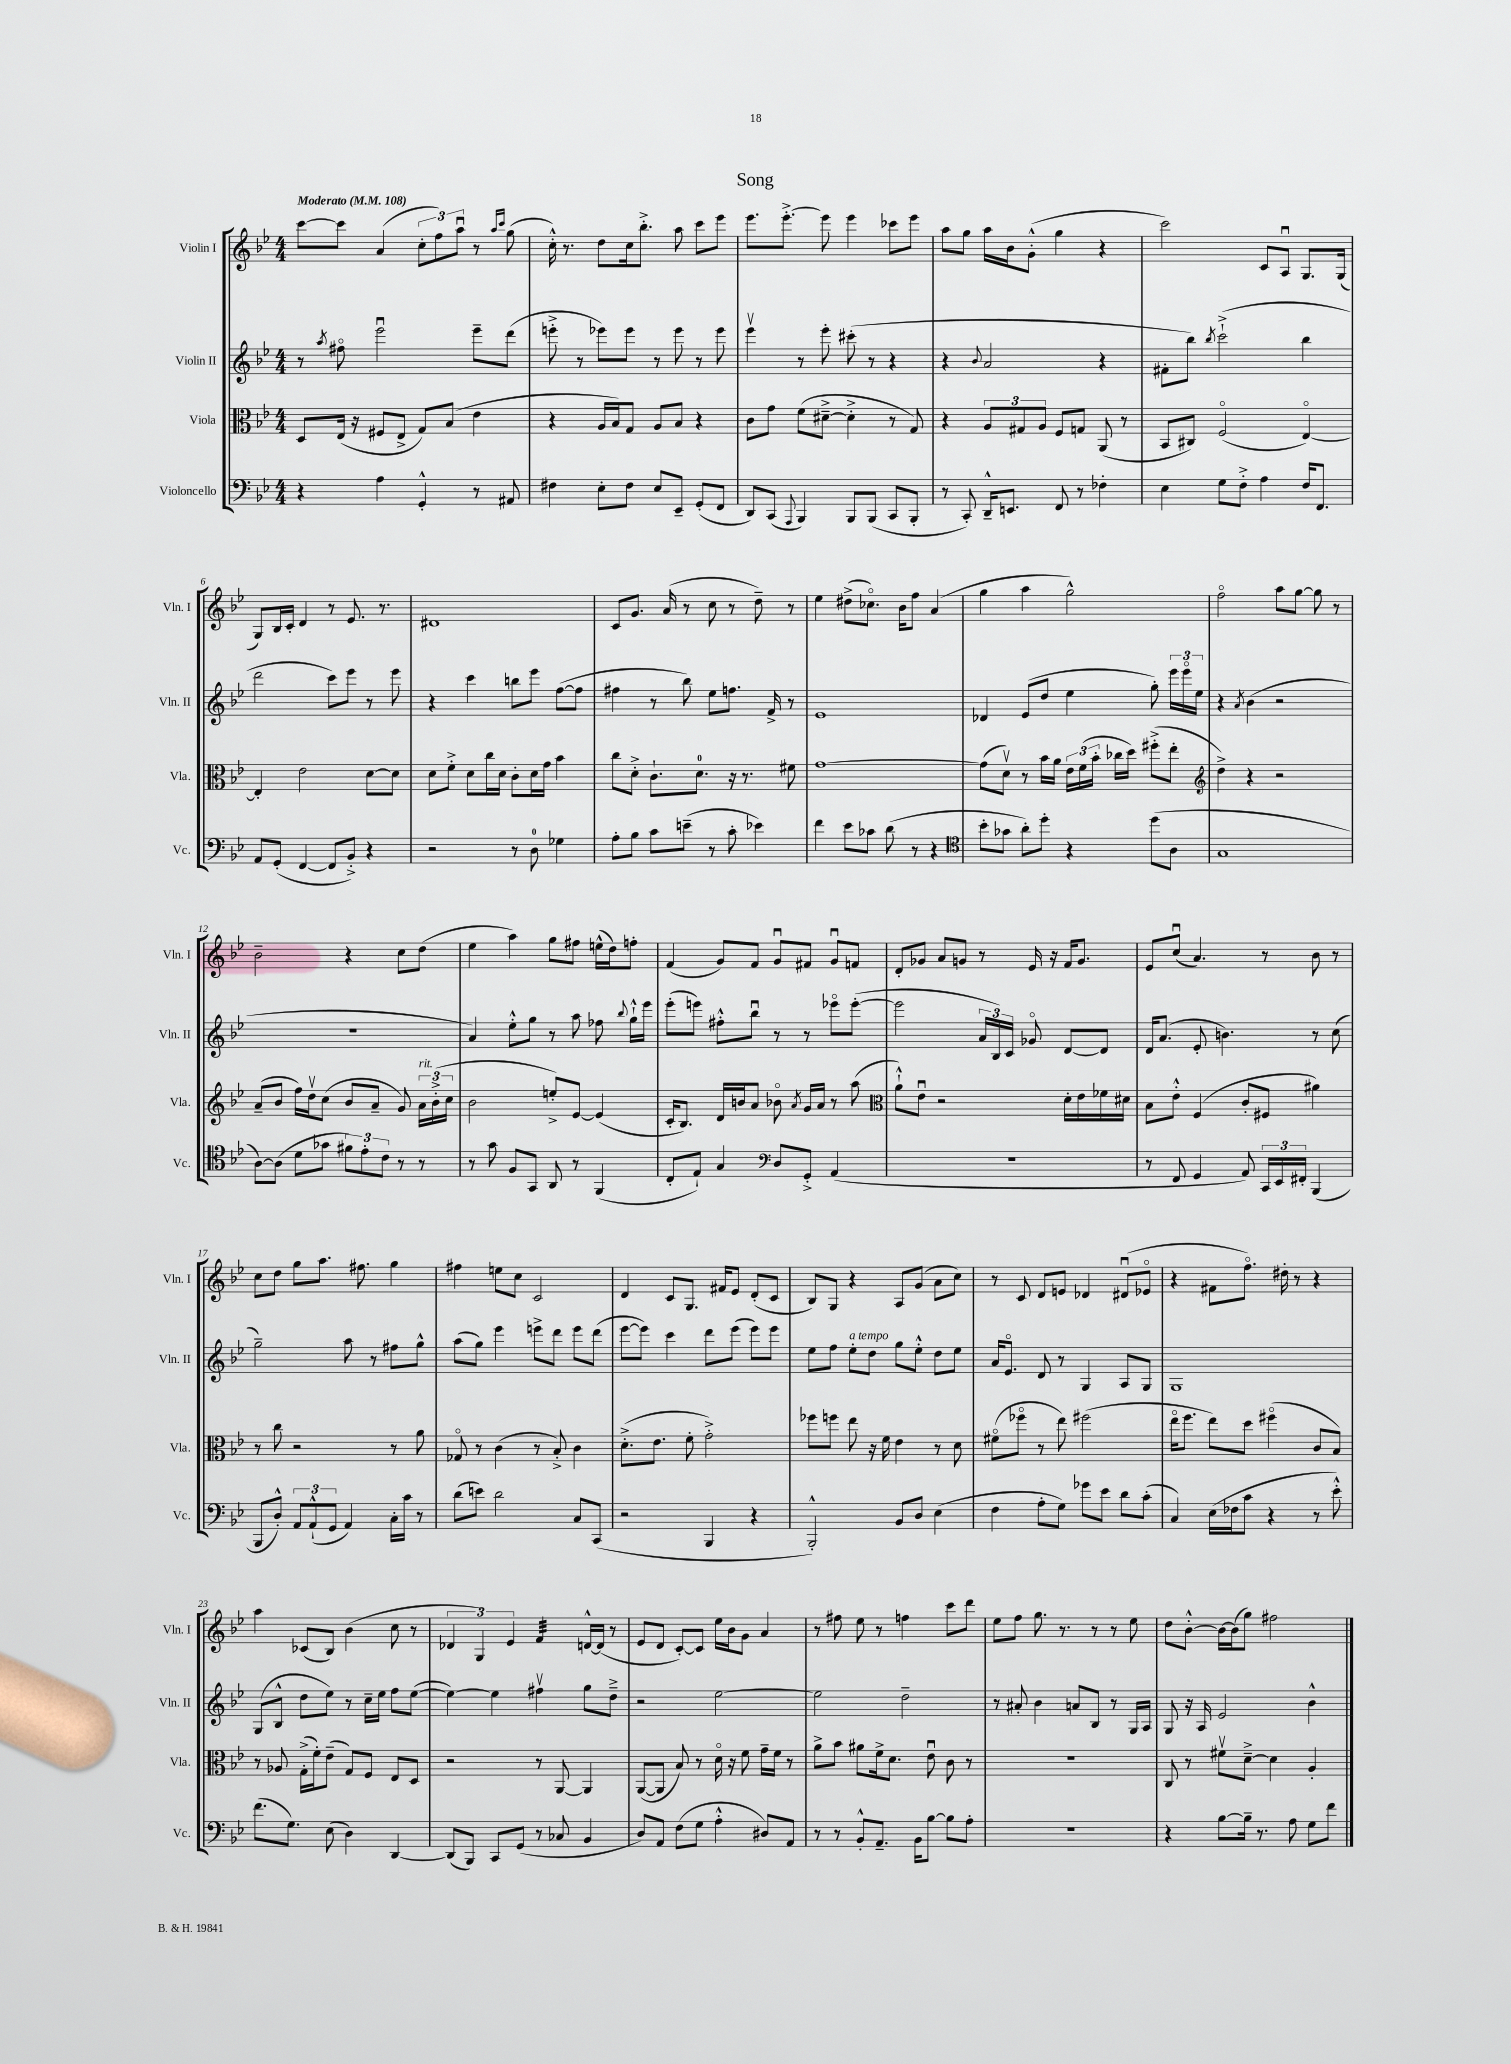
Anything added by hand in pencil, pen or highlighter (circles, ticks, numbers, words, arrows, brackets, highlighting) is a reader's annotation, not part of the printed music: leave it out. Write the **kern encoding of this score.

**kern	**kern	**kern	**kern
*staff4	*staff3	*staff2	*staff1
*clefF4	*clefC3	*clefG2	*clefG2
*k[b-e-]	*k[b-e-]	*k[b-e-]	*k[b-e-]
*M4/4	*M4/4	*M4/4	*M4/4
*MM108	*MM108	*MM108	*MM108
4r	8D	8r	[8ccc
.	.	8qaa	.
.	(16E-	8ff#o	8ccc]
.	16r	.	.
4A	8F#	2eee-u	(4a
.	8E-^	.	.
4GG'^^	8G)	.	12cc'
.	.	.	12ff)
.	(8B-	.	.
.	.	.	12aau
8r	4e-	8eee-~	8r
.	.	.	16qqaa
.	.	.	16qqccc
8AA#	.	(8ddd	(8gg
=	=	=	=
4F#	4r	8eee'^	16cc'^^)
.	.	.	8.r
.	.	8r	.
8E-'	16A	8eee-)	8dd
.	16B-)	.	.
8F#	8G	8eee-	16cc
.	.	.	8.bb-'^
8E-	8A	8r	.
8EE-~	8B-	8eee-	8aa
(8GG'	4r	8r	8ccc
8FF	.	8eee-	8eee-
=	=	=	=
8DD)	8c	4eee-v	8.eee-
(8CC	8g	.	.
.	.	.	[8.eee-'^
8qqAAA	.	.	.
4BBB-)	(8f	8r	.
.	[8d#~^	8eee-'	8eee-]
8BBB-	4d#'^]	(8ccc#'	4eee-
(8BBB-	.	8r	.
8CC	8r	4r	8ccc-
8BBB-'	8G)	.	8eee-
=	=	=	=
8r	4r	4r	8aa
8CC')	.	.	8gg
.	.	8qqb-	.
16DD~^^	12A	2a	16aa
8.EE	.	.	16b-
.	12G#	.	.
.	.	.	(8g'^^
.	12A	.	.
8FF	8F	.	4gg
8r	8G	.	.
4F-'	(8AA	4r	4r
.	8r	.	.
=	=	=	=
4E-	8BB-	8f#'	2ccc)
.	8C#)	8bb-)	.
.	.	8qbb-	.
8G	(2Fo	(2ccc`^	.
8F'^	.	.	.
4A	.	.	8c
.	.	.	8Au
16F	[4E-o)	4bb-	8.G
8.FF	.	.	.
.	.	.	(16G
=	=	=	=
8AA	4E-']	2ddd	8G)
(8GG'	.	.	16B-
.	.	.	16c'
[4FF	2e-	.	4d
8FF]	.	8ccc)	8r
8BB-'^)	.	8eee-	8.e-
4r	[8d	8r	.
.	.	.	8.r
.	8d]	8eee-	.
=	=	=	=
2r	8d	4r	1d#
.	8f'^	.	.
.	8d	4ccc	.
.	16cc	.	.
.	16d	.	.
8r	8c'	8bb	.
8D	16d	8eee-	.
.	16g	.	.
4G-	4b-	([8ff	.
.	.	8ff]	.
=	=	=	=
8A'	8cc	4ff#	8c
8B-	8d'^	.	8.g
8c	8.c`	8r	.
.	.	.	(16a
(8e~	.	8bb-)	8r
.	8.d	.	.
8r	.	8ee-	8cc
8c'	16r	8.ff	8r
.	8.r	.	.
4e-)	.	.	8dd~)
.	.	16f^	.
.	8f#	8r	8r
=	=	=	=
4f	[1g	1e-	4ee-
8e-	.	.	(8dd#^
8c-	.	.	8.cc-o)
(8d	.	.	.
.	.	.	16b-
8r	.	.	8ff
4r	.	.	(4a
=	=	=	=
*clefC4	*	*	*
8b-'	(8g]	4d-	4gg
8g-	8dv)	.	.
8a')	8r	(8e-	4aa
8dd'	16b-	8dd	.
.	16a	.	.
4r	24e-	4ee-	2gg^^)
.	(24f	.	.
.	24b-'	.	.
.	16cc-	.	.
.	16dd)	.	.
(8dd	(8ff#'^	8gg')	.
8A	8ee-'	24eee-	.
.	.	24eee-o	.
.	.	24ee-	.
=	=	=	=
*	*clefG2	*	*
1G	4dd^)	4r	2ffo
.	.	8qa	.
.	4r	(4b-	.
.	2r	2r	8aa
.	.	.	[8gg
.	.	.	8gg]
.	.	.	8r
=	=	=	=
[8A)	(8a~	1r	2b-~
(8A]	8b-	.	.
8d	16ff)	.	.
.	16ddv	.	.
8g-	(8cc	.	.
12f#)	8b-	.	4r
12e-'	.	.	.
.	8a~	.	.
12c	.	.	.
8r	8g)	.	8cc
8r	24a	.	(8dd
.	(24b-'^	.	.
.	24cc	.	.
=	=	=	=
8r	2b-	4a)	4ee-
8g	.	.	.
8F	.	8ee-'^^	4aa)
8GG	.	8gg	.
8AA	8ee'^)	8r	8gg
8r	[8e-	8aa	8ff#
(4FF	(4e-]	8ff-	(16ee^^
.	.	.	16dd)
.	.	8qqbb-	.
.	.	16gg`^^	8ff'
.	.	16eee-	.
=	=	=	=
8C'	16c'	(8eee-'	(4f
.	8.B-)	.	.
8E-`)	.	8eee)	.
4G	16d	8ff#'^^	8g)
.	16b	.	.
.	8a	8bb-u	8f
*clefF4	*	*	*
8D	8b-o	8r	8gu
.	8qa	.	.
8GG'^	16g	8r	8f#
.	16a	.	.
(4AA	8r	8eee-o	8gu
.	(8aa	([8eee-'	8f
=	=	=	=
*	*clefC3	*	*
1r	8a`^^)	2eee-]	8d'
.	8e-u	.	8g-
.	2r	.	8a
.	.	.	8g
.	.	24a	8r
.	.	24B-)	.
.	.	24c	.
.	.	8g-o	16e-
.	.	.	16r
.	16d'	[8d	16f
.	16e-	.	8.g
.	16f-	8d]	.
.	16d#	.	.
=	=	=	=
8r	8B-	16d	8e-
.	.	(8.a	.
8FF	8e-'^^	.	(8ccu
4GG	(4F	8e-'	4.a)
.	.	4.b)	.
8AA)	8c'	.	.
24CC	8F#	.	8r
24EE-	.	.	.
24FF#'	.	.	.
(4BBB-	4a#)	8r	8b-
.	.	(8cc	8r
=	=	=	=
8BBB-	8r	2gg~)	8cc
8D'^^)	8cc	.	8dd
12AA	2r	.	8gg
(12AA`^^	.	.	.
.	.	.	8.aa
12GG	.	.	.
4AA)	.	8aa	.
.	.	.	8.ff#
.	.	8r	.
16C'	8r	8ff#	4gg
16c	.	.	.
8r	8a	8gg^^	.
=	=	=	=
(8d	8G-o	(8aa	4ff#
8e)	8r	8gg)	.
2d	(4c	4eee-	8ee
.	.	.	8cc
.	8r	8eee^	2c
.	8B-'^)	8ddd	.
8C	4c	8eee	.
(8CC	.	(8ddd	.
=	=	=	=
2r	(8.d'^	[8eee-	4d
.	.	8eee-])	.
.	8.e-	.	.
.	.	4ccc	8c
.	8f'	.	8.G
4BBB-	2g'^)	8ddd	.
.	.	.	16f#
.	.	(8eee-	8e-
4r	.	8eee-)	(8d'
.	.	8eee-	8c
=	=	=	=
2BBB-'^^)	8ff-	8ee-	8B-)
.	8ff	8ff	8G
.	8ee-	8ee-'	4r
.	16r	8dd	.
.	16f	.	.
8BB-	4e-	8gg	8A
8D	.	8ee-'^^	(8g
(4E-	8r	8dd	8a
.	8d	8ee-	8cc)
=	=	=	=
4F	(8f#o	16a	8r
.	.	8.e-o	.
.	8ff-o	.	8c
8A'	8r	8d	8d
8G)	8ee-)	8r	8e
8g-	(2ff#	4G	4d-
8e-	.	.	.
8d	.	8A	(8d#u
(8c'	.	8G	8e-o
=	=	=	=
4C)	16ee-o	1G	4r
.	8.ff	.	.
(16E-	8ee-)	.	8f#
16F-	.	.	.
8c	8dd	.	8.ffo)
4r	(4ff#o	.	.
.	.	.	16dd#'
.	.	.	8r
8r	8c	.	4r
8e-'^^)	8B-)	.	.
=	=	=	=
(8.f	8r	(8G	4aa
.	8A-	8B-^^	.
8.G)	.	.	.
.	(16G'^	8dd	(8c-
.	16f')	.	.
(8E-	(8e-~	8ee-)	8B-)
4D)	8G)	8r	(4b-
.	8F	16cc~	.
.	.	16ee-	.
[4DD	8E-	8ff	8cc
.	8D	([8ee-	8r
=	=	=	=
(8DD]	2r	4ee-_)	6d-
8BBB-)	.	.	.
.	.	.	6G)
8CC	.	4ee-]	.
.	.	.	6e-
(8GG	.	.	.
8r	8r	4ff#v	4f
8C-	[8AA	.	.
4BB-	4AA]	8gg	[16d^^
.	.	.	(16d]
.	.	8dd~^	8r
=	=	=	=
8D)	([8AA	2r	8e-
8AA	8AA]	.	8d
(8F	8B-)	.	[8c')
8G	8r	.	8c]
4A'^^	16do	[2ee-	16ee-
.	16r	.	16b-
.	8f	.	8g
8D#)	16g~	.	4a
.	16f	.	.
8AA	8r	.	.
=	=	=	=
8r	8a^	2ee-]	8r
8r	8b-	.	8ff#
8BB-'^^	8a#	.	8ee-
8.AA~	16f^	.	8r
.	8.d	.	.
.	.	2dd~	4ff
16BB-	.	.	.
[8B-	8e-u	.	.
8B-]	8c	.	8ccc
8A'	8r	.	8ddd
=	=	=	=
1r	1r	8r	8ee-
.	.	8a#'	8ff
.	.	4b-	8.gg
.	.	.	8.r
.	.	8a	.
.	.	8B-	8r
.	.	8r	8r
.	.	16G	8ee-
.	.	16A	.
=	=	=	=
4r	8C	8G	8dd
.	8r	16r	[8b-'^^
.	.	16A	.
[8B-	8f#v	2e-	16b-_
.	.	.	(16b-]
16B-~]	[8d~^	.	8gg)
8.r	.	.	.
.	4d]	.	2ff#
8A	.	.	.
8G	4A'	4b-^^	.
8f	.	.	.
==	==	==	==
*-	*-	*-	*-
